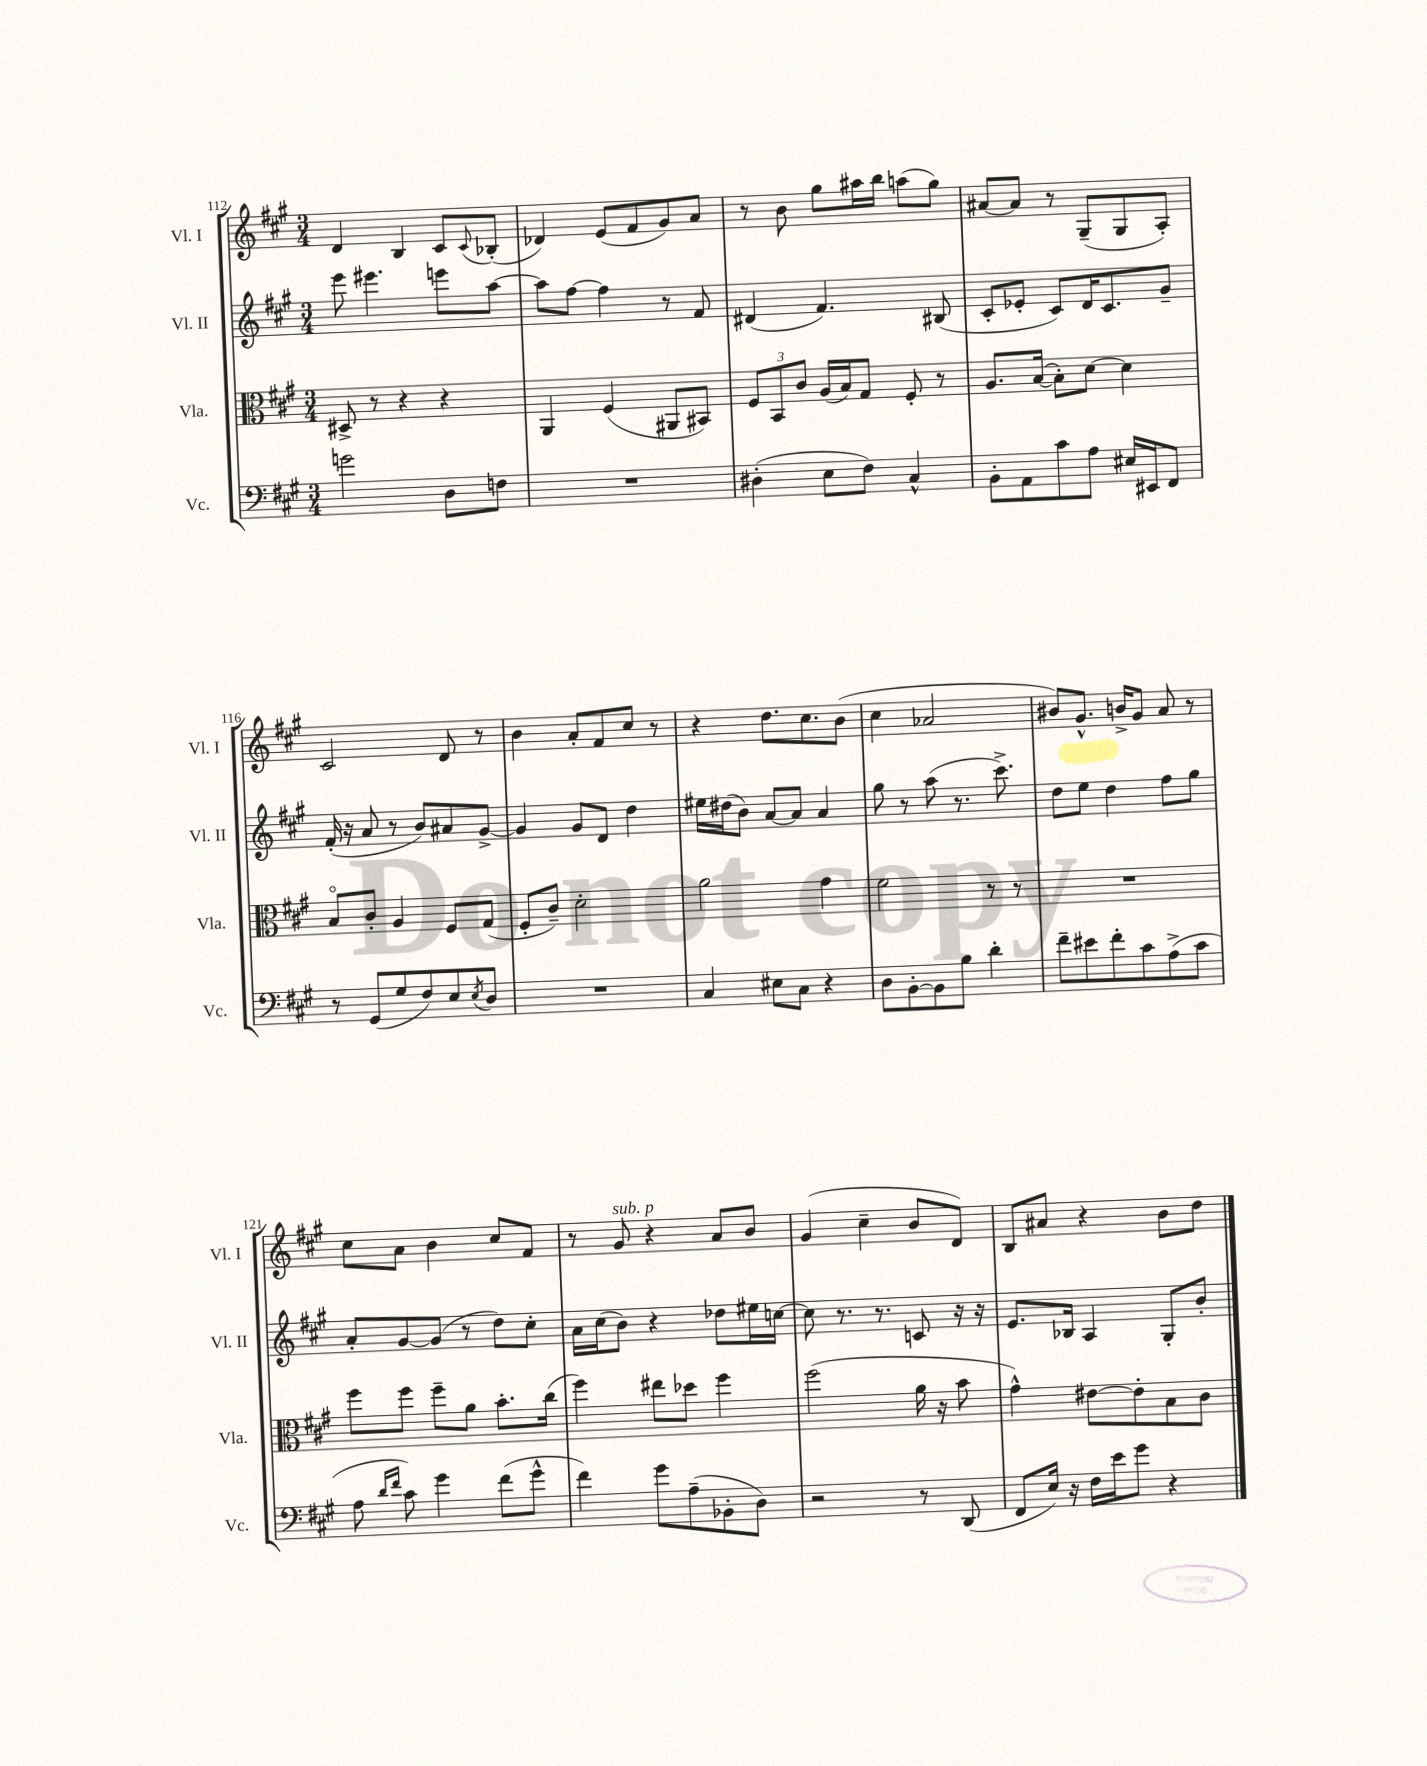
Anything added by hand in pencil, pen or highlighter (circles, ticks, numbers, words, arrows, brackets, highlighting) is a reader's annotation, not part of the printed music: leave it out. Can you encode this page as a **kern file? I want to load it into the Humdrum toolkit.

**kern	**kern	**kern	**kern
*part4	*part3	*part2	*part1
*staff4	*staff3	*staff2	*staff1
*I"Vc.	*I"Vla.	*I"Vl. II	*I"Vl. I
*I'Vc.	*I'Vla.	*I'Vl. II	*I'Vl. I
*clefF4	*clefC3	*clefG2	*clefG2
*k[f#c#g#]	*k[f#c#g#]	*k[f#c#g#]	*k[f#c#g#]
*M3/4	*M3/4	*M3/4	*M3/4
=112	=112	=112	=112
2gn\	8D#X^/	8eee\	4d/
.	8r	4.eee#X\	.
.	4r	.	4B/
8D\L	4r	8eeen\L	8c#/L
.	.	.	8qqc#/
8Fn\J	.	[8aa\J	(8B-X'/J
=113	=113	=113	=113
2.r	4AA/	8aa\L]	4d-X/)
.	.	[8ff#\J	.
.	(4F#/	4ff#\]	(8e/L
.	.	.	8f#/
.	8AA#X/L	8r	8g#/)
.	8BB#X/J)	8f#/	8a/J
=114	=114	=114	=114
(4D#X'\	12F#/L	(4d#X/	8r
.	12BB/	.	.
.	.	.	8b\
.	12c#/J	.	.
8E\L	(16A/LL	4.f#/)	8gg#\L
.	16B/J)	.	.
8F#\J)	8G#/J	.	16aa#X\L
.	.	.	16bb\JJ
4C#^^/	8F#'/	.	(8aan\L
.	8r	(8B#X/	8gg#\J)
=115	=115	=115	=115
8BB'\L	8.A/L	8c#'/L	[8a#X/L
8AA\	.	8e-X'/J	8a#/J]
.	([16B/Jk	.	.
8c#\	8B'\L])	8c#/L)	8r
8A\J	[8d\J	16d/K	(8G#~/L
.	.	8.c#/	.
16E#X/LL	4d\]	.	8G#/
16EE#X/J	.	.	.
8FF#/J	.	8g#~/J	8A'/J)
!!LO:LB:g=z
=116	=116	=116	=116
8r	8B/L	(16f#'/	2c#/
.	.	16r	.
(8GG#/L	8c#'/J	8a/	.
8G#/	4A/	8r	.
8F#/)	.	8b/L)	.
8E/	8F#/L	8a#X/	8d/
8qE/	.	.	.
8D/J	(8G#/J	[8g#^/J	8r
=117	=117	=117	=117
2.r	8F#'/L	4g#/]	4b\
.	8c#~/J)	.	.
.	2d'\	8g#/L	8a'/L
.	.	8d/J	8f#/
.	.	4dd\	8cc#/J
.	.	.	8r
=118	=118	=118	=118
4C#/	2a\	16ee#X\LL	4r
.	.	(16dd#X\J	.
.	.	8b\J)	.
8E#X\L	.	[8a/L	8.dd\L
8C#\J	.	8a/J]	.
.	.	.	8.cc#\
4r	4g#\	4a/	.
.	.	.	(8b\J
=119	=119	=119	=119
8D\L	2f#\	8gg#\	4cc#\
[8BB'\	.	8r	.
8BB\]	.	(8aa\	2a-X/
8B\J	.	8.r	.
4d'\	8r	.	.
.	.	8.ccc#^\)	.
.	8r	.	.
=120	=120	=120	=120
8f#~\L	2.r	8dd\L	8b#X/L)
8e#X\	.	8ee\J	8.g#^^/J
8f#'\	.	4dd\	.
.	.	.	16bn^/KL
8c#\	.	.	8g#/J
(8A^\	.	8ff#\L	8a/
8c#\J	.	8gg#\J	8r
!!LO:LB:g=z
=121	=121	=121	=121
8A\	8ff#\L	8a'/L	8cc#\L
16qqd/LL	.	.	.
16qqf#/JJ	.	.	.
8c#\)	8ff#\J	[8g#/	8a\J
4g#\	8ff#~\L	(8g#/J]	4b\
.	8a\J	8r	.
(8f#\L	8.b'\L	8dd\L)	8cc#/L
8g#^^\J	.	8cc#'\J	8f#/J
.	(16cc#\Jk	.	.
=122	=122	=122	=122
4f#\)	4ff#\)	16a\LL	8r
.	.	(16cc#\J	.
!	!	!	!LO:TX:a:i:t=sub. p
.	.	8b\J)	8g#/
8g#\L	8ee#X\L	4r	4r
(8A~\	8dd-X\J	.	.
8BB-X'\	4ff#\	8dd-X\L	8a/L
8D\J)	.	16ee#X\L	8b/J
.	.	[16ccn\JJ	.
=123	=123	=123	=123
2r	(2ff#\	8cc\]	(4g#/
.	.	8.r	.
.	.	.	4cc#~\
.	.	8.r	.
8r	16a\	8cn/	8b/L
.	16r	.	.
(8DD/	8b\	16r	8d/J)
.	.	16r	.
=124	=124	=124	=124
8FF#/L	4g#^^\)	8.e/L	8B/L
16E/Jk)	.	.	8a#X/J
16r	.	16B-X/Jk	.
16F#\LL	[8e#X\L	4A/	4r
16e\J	.	.	.
8g#\J	8e#'\]	.	.
4r	8B\	8G#'/L	8b\L
.	8c#\J	8b'/J	8dd\J
==	==	==	==
*-	*-	*-	*-
